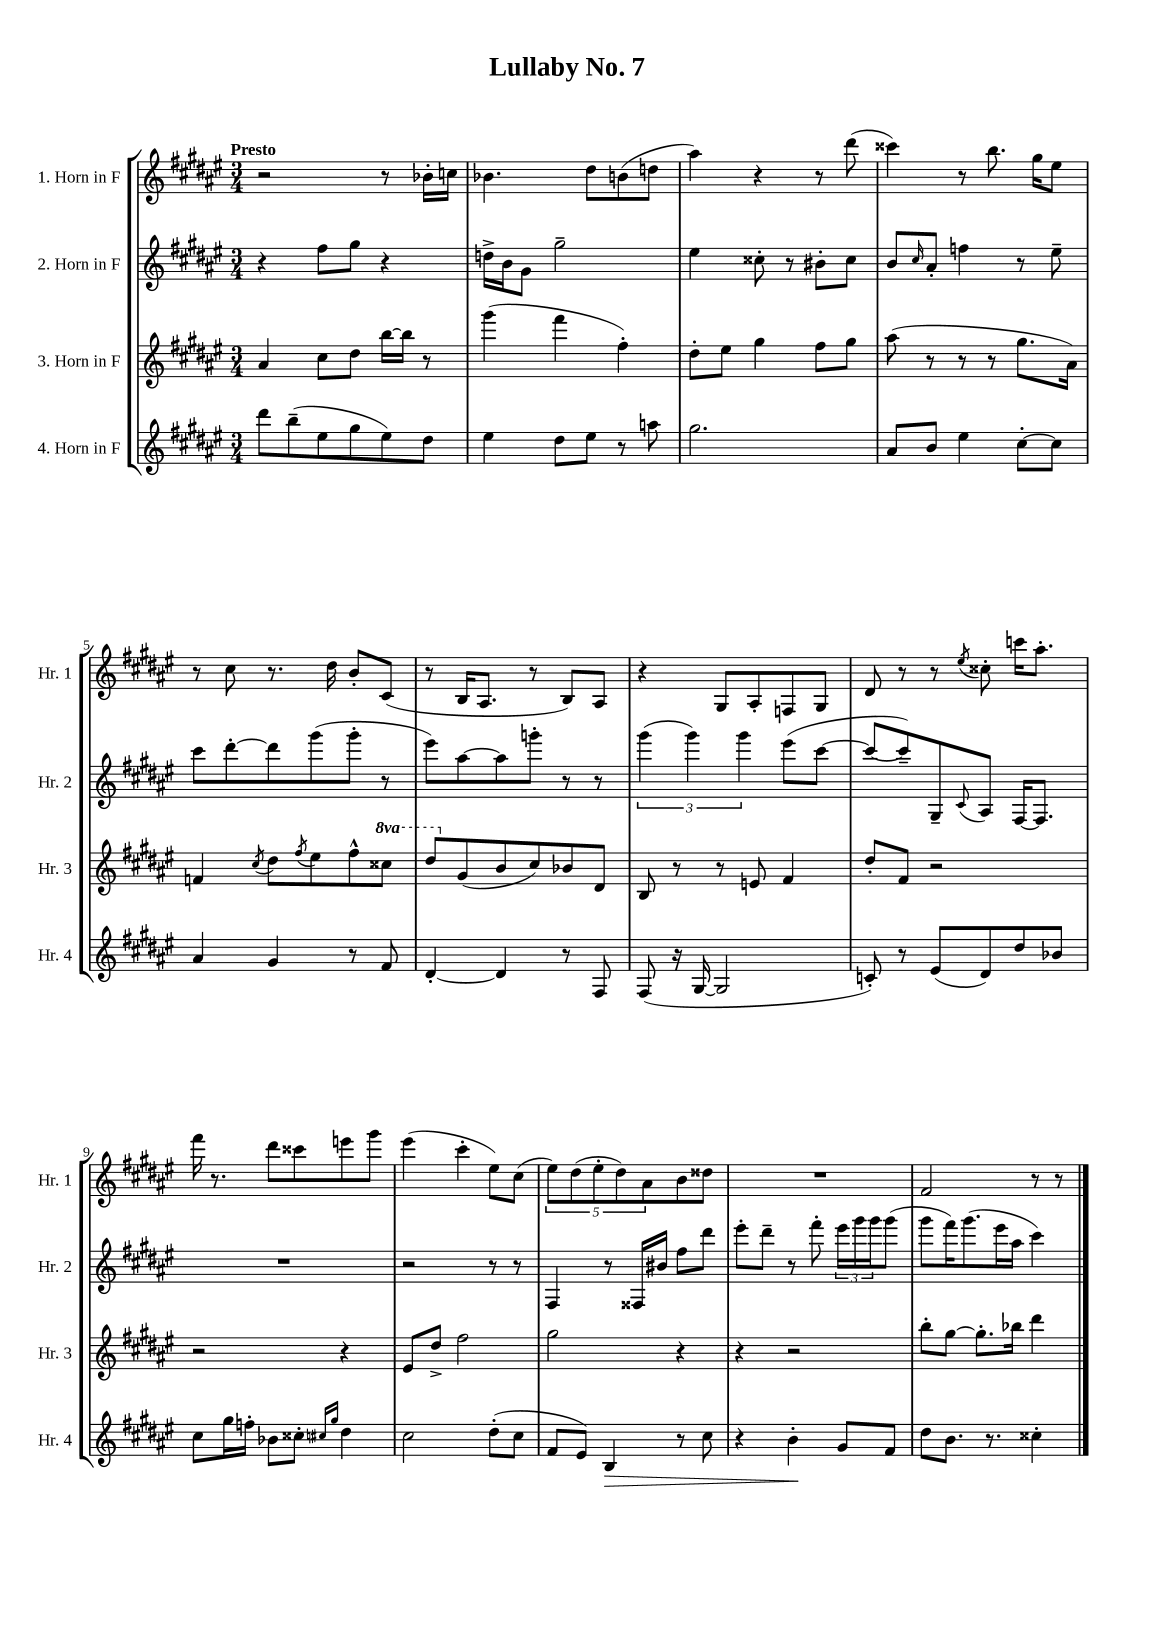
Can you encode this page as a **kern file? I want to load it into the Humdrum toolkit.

**kern	**dynam	**kern	**kern	**kern
*part4	*part4	*part3	*part2	*part1
*staff4	*staff4	*staff3	*staff2	*staff1
*I"4. Horn in F	*	*I"3. Horn in F	*I"2. Horn in F	*I"1. Horn in F
*I'Hr. 4	*	*I'Hr. 3	*I'Hr. 2	*I'Hr. 1
*clefG2	*	*clefG2	*clefG2	*clefG2
*k[f#c#g#d#a#e#]	*	*k[f#c#g#d#a#e#]	*k[f#c#g#d#a#e#]	*k[f#c#g#d#a#e#]
*M3/4	*	*M3/4	*M3/4	*M3/4
=1	=1	=1	=1	=1
!	!	!	!	!LO:TX:a:B:t=Presto
8ddd#\L	.	4a#/	4r	2r
(8bb~\	.	.	.	.
8ee#\	.	8cc#\L	8ff#\L	.
8gg#\	.	8dd#\J	8gg#\J	.
8ee#\)	.	[16bb\LL	4r	8r
.	.	16bb\JJ]	.	.
8dd#\J	.	8r	.	16b-X'\LL
.	.	.	.	16ccn\JJ
=2	=2	=2	=2	=2
4ee#\	.	(4ggg#\	16ddn^\LL	4.b-X\
.	.	.	16b\J	.
.	.	.	8g#\J	.
8dd#\L	.	4fff#\	2gg#~\	.
8ee#\J	.	.	.	8dd#\L
8r	.	4ff#'\)	.	(8bn\
8aan\	.	.	.	8ddn\J
=3	=3	=3	=3	=3
2.gg#\	.	8dd#'\L	4ee#\	4aa#\)
.	.	8ee#\J	.	.
.	.	4gg#\	8cc##X'\	4r
.	.	.	8r	.
.	.	8ff#\L	8b#X'\L	8r
.	.	8gg#\J	8cc##\J	(8ddd#\
=4	=4	=4	=4	=4
8a#/L	.	(8aa#\	8b/L	4ccc##X\)
.	.	.	16qqcc#/	.
8b/J	.	8r	8a#'/J	.
4ee#\	.	8r	4ffn\	8r
.	.	8r	.	8.bb\
[8cc#'\L	.	8.gg#\L	8r	.
.	.	.	.	16gg#\KL
8cc#\J]	.	.	8ee#~\	8ee#\J
.	.	16a#\Jk)	.	.
!!LO:LB:g=z
=5	=5	=5	=5	=5
4a#/	.	4fn/	8ccc#\L	8r
.	.	.	[8ddd#'\	8cc#\
.	.	8qcc#/	.	.
4g#/	.	8dd#\L	8ddd#\]	8.r
.	.	8qff#/	.	.
.	.	8ee#\	(8ggg#\	.
.	.	.	.	16dd#\
8r	.	8ff#^^\	8ggg#'\J	8b'/L
*	*	*8va	*	*
8f#/	.	8ccc##X\J	8r	(8c#/J
=6	=6	=6	=6	=6
[4d#'/	.	8ddd#/L	8eee#\L)	8r
*	*	*X8va	*	*
.	.	(8g#/	[8aa#\	16B/KL
.	.	.	.	8.A#/J
4d#/]	.	8b/	8aa#\]	.
.	.	8cc#/)	8gggn'\J	8r
8r	.	8b-X/	8r	8B/L)
8F#/	.	8d#/J	8r	8A#/J
=7	=7	=7	=7	=7
(8F#/	.	8B/	(6ggg#\	4r
16r	.	8r	.	.
.	.	.	6ggg#\)	.
[16G#/	.	.	.	.
2G#/]	.	8r	.	8G#/L
.	.	.	6ggg#\	.
.	.	8en/	.	8A#'/
.	.	4f#/	(8eee#\L	8Fn/
.	.	.	[8ccc#\J	8G#/J
=8	=8	=8	=8	=8
8cn'/)	.	8dd#'/L	8ccc#/L_	8d#/
8r	.	8f#/J	8ccc#~/])	8r
(8e#/L	.	2r	8G#~/	8r
.	.	.	8qqc#/	8qee#/
8d#/)	.	.	8A#/J	8cc##X'\
8dd#/	.	.	[16F#/KL	16cccn\KL
.	.	.	8.F#/J]	8.aa#'\J
8b-X/J	.	.	.	.
!!LO:LB:g=z
=9	=9	=9	=9	=9
8cc#\L	.	2r	2.r	16fff#\
.	.	.	.	8.r
16gg#\L	.	.	.	.
16ffn'\JJ	.	.	.	.
8b-X\L	.	.	.	8ddd#\L
8cc##X'\J	.	.	.	8ccc##X\
16qqcc#X/LL	.	.	.	.
16qqgg#/JJ	.	.	.	.
4dd#\	.	4r	.	8eeen\
.	.	.	.	8ggg#\J
=10	=10	=10	=10	=10
2cc#\	.	8e#/L	2r	(4eee#\
.	.	8dd#^/J	.	.
.	.	2ff#\	.	4ccc#'\
(8dd#'\L	.	.	8r	8ee#\L)
8cc#\J	.	.	8r	(8cc#\J
=11	=11	=11	=11	=11
8f#/L	.	2gg#\	4F#/	10ee#\L)
.	.	.	.	(10dd#\
8e#/J)	.	.	.	.
.	.	.	.	10ee#'\
!	!LO:HP:b	!	!	!
4B/	>	.	8r	.
.	.	.	.	10dd#\)
.	.	.	16F##X/LL	.
.	.	.	.	10a#\
.	.	.	16b#X/JJ	.
8r	.	4r	8ff#\L	8b\
8cc#\	.	.	8ddd#\J	8dd##X\J
=12	=12	=12	=12	=12
4r	.	4r	8eee#'\L	2.r
.	.	.	8ddd#~\J	.
4b'\	.	2r	8r	.
.	.	.	8fff#'\	.
8g#/L	]	.	24eee#\LL	.
.	.	.	24ggg#\	.
.	.	.	24ggg#\J	.
8f#/J	.	.	(8ggg#\J	.
=13	=13	=13	=13	=13
8dd#\L	.	8bb'\L	8ggg#\L	2f#/
8.b\J	.	[8gg#\J	16fff#\K)	.
.	.	.	(8.ggg#\	.
.	.	8.gg#'\L]	.	.
8.r	.	.	.	.
.	.	.	16eee#\L	.
.	.	16bb-X\Jk	16aa#\JJ	.
4cc##X'\	.	4ddd#\	4ccc#\)	8r
.	.	.	.	8r
==	==	==	==	==
*-	*-	*-	*-	*-
